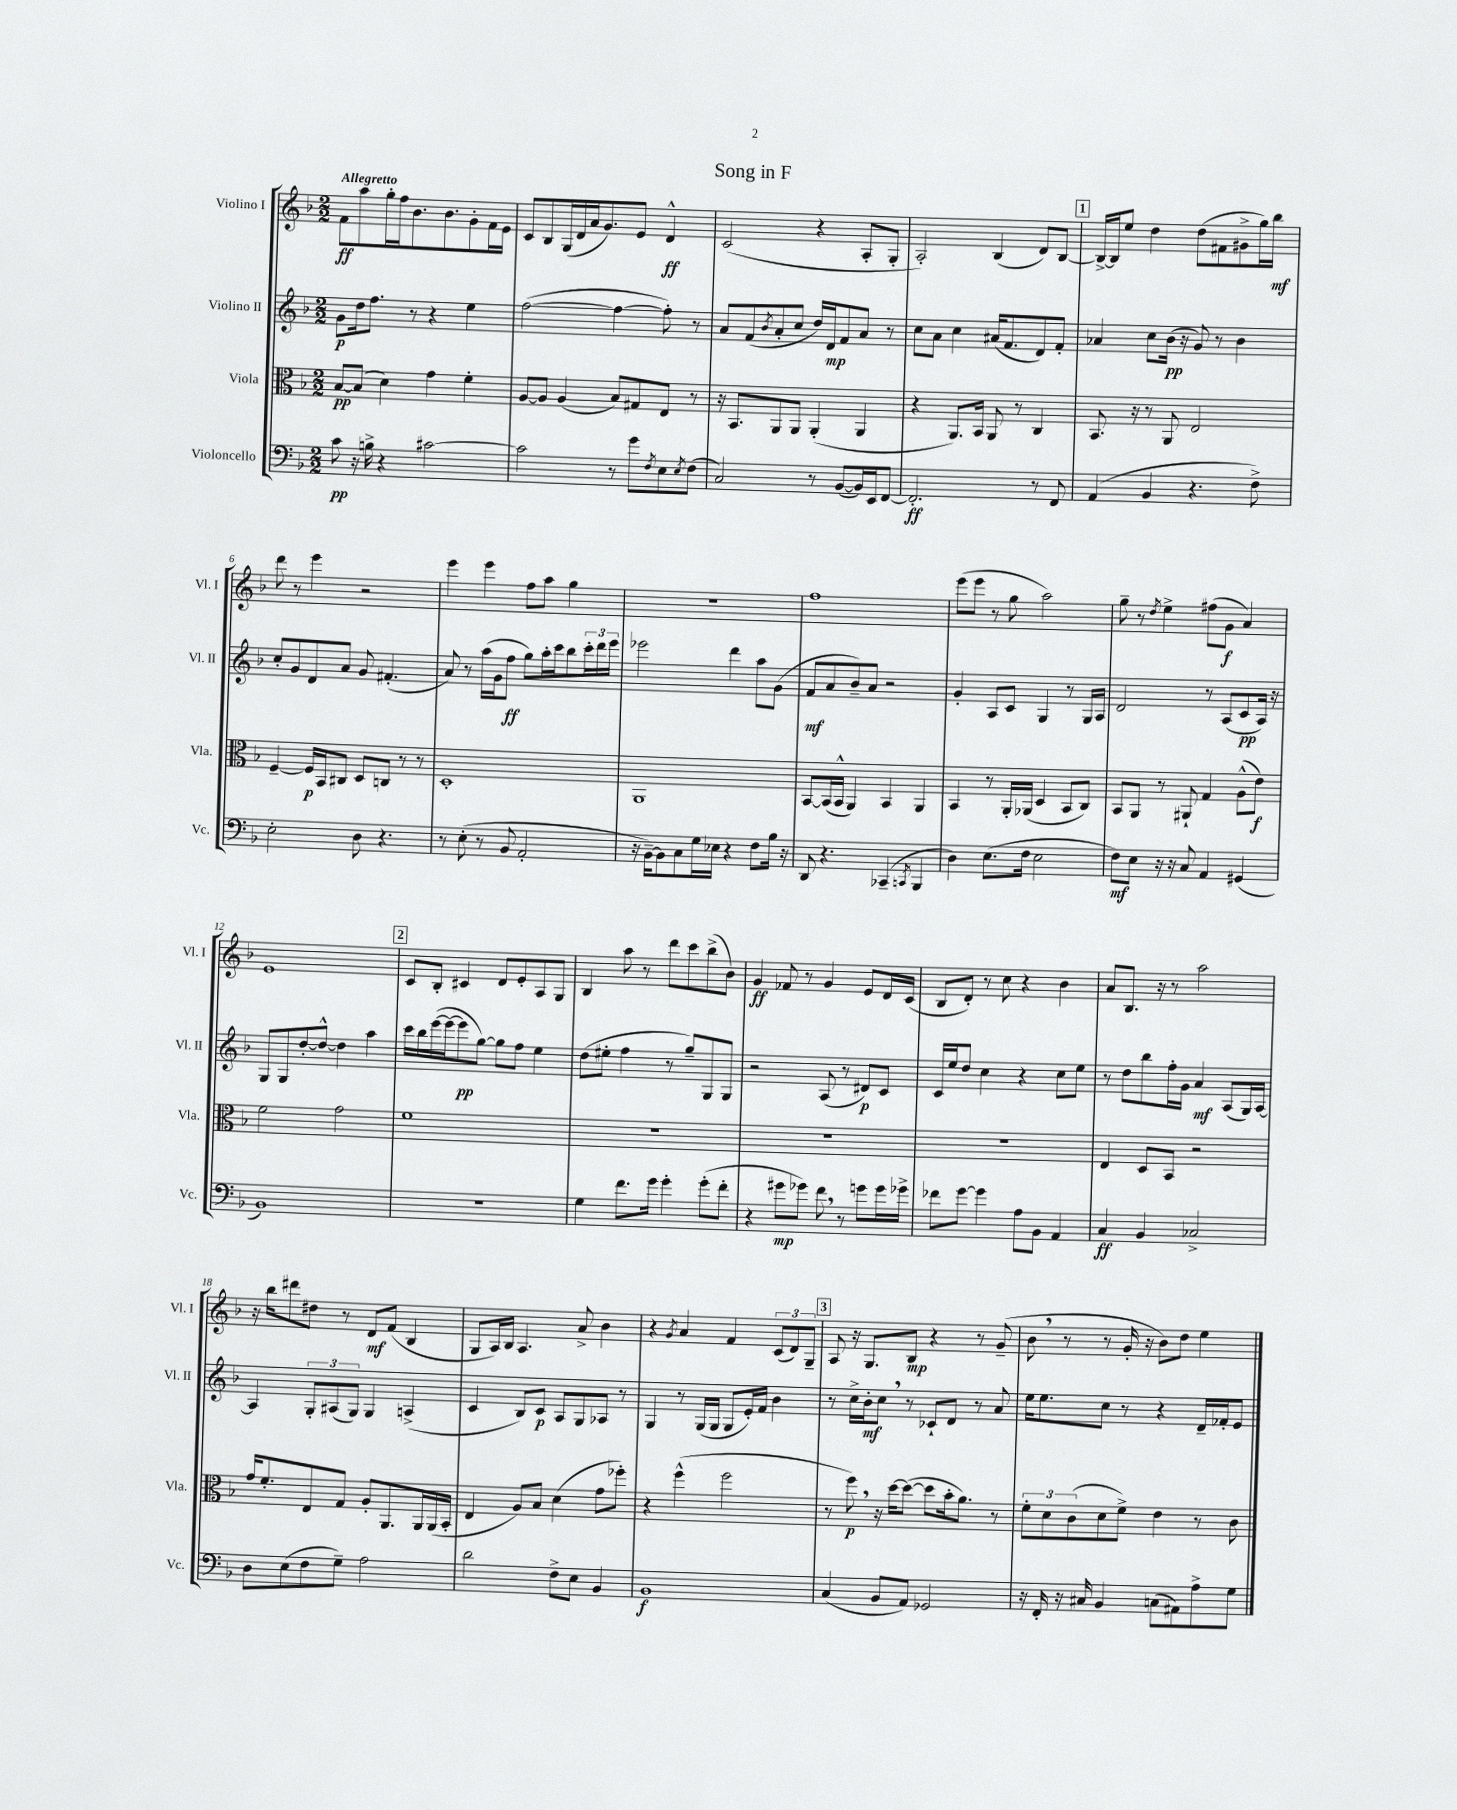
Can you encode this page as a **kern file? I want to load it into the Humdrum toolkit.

**kern	**kern	**kern	**kern
*staff4	*staff3	*staff2	*staff1
*clefF4	*clefC3	*clefG2	*clefG2
*k[b-]	*k[b-]	*k[b-]	*k[b-]
*M2/2	*M2/2	*M2/2	*M2/2
8c\	[8B-/L	8g\L	8f\L
16r	(8B-/]J	16dd\k	8aa\
16B^\	.	8.ff\J	.
4r	4d\)	.	16gg'\L
.	.	.	16ff\J
.	.	8r	8.b-\
[2c#\	4g\	4r	.
.	.	.	8.b-\
.	4f'\	4ee\	8g'\
.	.	.	16f\L
.	.	.	16e\JJ
=	=	=	=
2c#\]	[8A/L	([2ff\	8c/L
.	8A/]J	.	8B-/
.	(4A/	.	(16G/L
.	.	.	16d/
.	.	.	16a/J
.	.	.	8.g/)
8r	8B-/L)	4ff\_	.
8g\L	8G#/	.	8e/J
8qF/	.	.	.
8E\	8E/J	8ff'\])	4d^^/
8qE/	.	.	.
(8F\J	8r	8r	.
=	=	=	=
2C/)	16r	8a/L	(2c/
.	8.BB-/L	.	.
.	.	(8f/	.
.	.	8qb-/	.
.	8AA/	8a'/	.
.	8AA/J	8cc/J	.
8r	(4AA'/	16dd/LL)	4r
.	.	16d/J	.
([8BB-/L	.	8f/	.
16BB-/]L)	4AA/	8a/J	8A'/L
16EE/J	.	.	.
[8FF/J	.	8r	8G'/J
=	=	=	=
2.FF'/]	4r	8cc\L	2A'/)
.	.	8a\J	.
.	8.AA/L)	4cc\	.
.	16BB-/Jk	.	.
.	8AA/	(16a#/LK	(4B-/
.	.	8.f/	.
.	8r	.	.
8r	4C/	8d/)	8d/L)
8FF/	.	8f'/J	[8B-/J
=	=	=	=
(4AA/	8.BB-/	4a-/	16B-^/_LL
.	.	.	16B-/]J
.	.	.	8ee/J
.	16r	.	.
4BB-/	8r	8cc\L	4dd\
.	8AA/	(16b-\Jk	.
.	.	16r	.
4.r	2E/	8g/)	(8dd\L
.	.	8r	8f#\
.	.	4b-\	8g#^\
8F^\)	.	.	16gg\L)
.	.	.	16bb-\JJ
=	=	=	=
2E'\	[4F~/	8cc'/L	8ddd\
.	.	8g/	8r
.	16F/]LL	8d/	4eee\
.	16BB-/J	.	.
.	8C#/J	8a/J	.
8D\	8D/L	8g/	2r
4.r	8C/J	(4.f#'/	.
.	8r	.	.
.	8r	.	.
=	=	=	=
8r	1D'	8a/)	4eee\
(8E'\	.	8r	.
8r	.	(16aa\LL	4eee\
.	.	16g\J	.
8BB-/	.	8ff\J	.
2AA'/	.	8gg\L)	8ff\L
.	.	16aa'\L	8aa\J
.	.	16ccc\J	.
.	.	8bb-\	4gg\
.	.	24ccc'\L	.
.	.	24ddd\	.
.	.	24eee\JJ	.
=	=	=	=
16r	1AA	2eee-\	1r
[16BB-~\LK)	.	.	.
8BB-\]	.	.	.
8C\	.	.	.
16G\L	.	.	.
16E-\JJ	.	.	.
4r	.	4ddd\	.
8F\L	.	8aa\L	.
16B-\Jk	.	(8g\J	.
16r	.	.	.
=	=	=	=
8DD/	[8BB-/L	8f/L	1ff
4.r	(16BB-/]L	8a/	.
.	16BB-^^/JJ	.	.
.	4AA/)	8b-~/)	.
.	.	8a/J	.
(4CC-~/	4BB-/	2r	.
8qCC/	.	.	.
4BBB-/	4AA/	.	.
=	=	=	=
4D\)	4BB-/	4g'/	(8eee\L
.	.	.	8eee\J
(8.E\L	8r	8A/L	8r
.	16AA'/LL	8c/J	8gg\
16F\Jk	(16AA-/JJ	.	.
2E\	4D/	4G/	2aa\)
.	8BB-/L	8r	.
.	8C/J)	16G/LL	.
.	.	16A/JJ	.
=	=	=	=
8F\L)	8BB-/L	2d/	8gg~\
8E\J	8AA/J	.	8r
.	.	.	8qdd/
16r	8r	.	4ee^\
16r	.	.	.
8C/	8AA#`/	.	.
4AA/	4G/	8r	(8ff#\L
.	.	(8A/L	8g\J
(4GG#/	(8A^^\L	8c/	4a/)
.	8e\J)	16A/Jk)	.
.	.	16r	.
=	=	=	=
1BB-)	2f\	8G/L	1e
.	.	8G/	.
.	.	[8dd'/	.
.	.	8dd^^/_J	.
.	2g\	4dd\]	.
.	.	4aa\	.
=	=	=	=
1r	1f	16ccc\LL	8c/L
.	.	16bb-\	.
.	.	([16eee\	8B-'/J
.	.	16eee\_J	.
.	.	8eee\]	4c#/
.	.	[8gg\J)	.
.	.	8gg\]L	8d/L
.	.	8ff\J	8e'/
.	.	4ee\	8A/
.	.	.	8G/J
=	=	=	=
4G\	1r	(8dd\L	4B-/
.	.	8ee#'\J	.
8.f\L	.	4ff\	8aa\
.	.	.	8r
16g\Jk	.	.	.
4g'\	.	8r	8ddd\L
.	.	8gg~/L)	8ccc\
(8g'\L	.	8G/	(8bb-^\
8f'\J	.	8G/J	8b-\J)
=	=	=	=
4r	1r	2r	4g/
8g#\L	.	.	8f-/
8g-\J)	.	.	8r
8f\	.	(8A/	4g/
8r	.	8r	.
8g\L	.	8d#/L)	8e/L
16g\L	.	8c/J	16d/L
16g-^\JJ	.	.	(16c/JJ
=	=	=	=
8f-\L	1r	16c/LL	8B-/L
.	.	16ee/J	.
[8g\J	.	8dd/J	8d'/J)
4g\]	.	4cc\	8r
.	.	.	8cc\
8A\L	.	4r	4r
8BB-\J	.	.	.
4AA/	.	8cc\L	4b-\
.	.	8ee\J	.
=	=	=	=
4C/	4E/	8r	8a/L
.	.	8dd\L	8.B-/J
4BB-/	8D/L	8bb-\	.
.	.	.	16r
.	8BB-/J	16ff'\L	8r
.	.	16g\JJ	.
2C-^/	2r	4a/	2aa\
.	.	(8A/L	.
.	.	16G/L)	.
.	.	[16A/JJ	.
=	=	=	=
8D\L	16g/LK	4A/]	16r
.	8.f'/	.	16bb-\LK
(8E\	.	.	8ddd#\
8F\	8E/	12G'/L	8dd#\J
.	.	(12A#/	.
8G~\J)	8G/J	.	8r
.	.	12G/J)	.
2A\	8A'/L	4G/	8d/L
.	8.AA/	.	(8f/J
.	.	(4A^/	4B-/
.	16AA/L	.	.
.	(16AA/	.	.
.	16BB-'/JJ	.	.
=	=	=	=
2d\	4E/	4c/	8G/L
.	.	.	16A/L)
.	.	.	16B-/JJ
.	8A/L)	8B-/L)	4.A/
.	8B-/J	8c/J	.
8F^\L	(4d\	8A/L	.
8E\J	.	8G/	8a^/
4BB-/	8g\L	8A-/J	4b-\
.	8ff-'\J)	8r	.
=	=	=	=
1BB-	4r	4G/	4r
.	.	.	8qg/
.	(4ff^^\	8r	4a/
.	.	(16G/LL	.
.	.	16G/JJ	.
.	2ff\	8G/L	4f/
.	.	16e'/L)	.
.	.	16f/JJ	.
.	.	4b-\	(12c/L
.	.	.	12d/)
.	.	.	12G~/J
=	=	=	=
(4C/	8r	8r	8A/
.	8ff\)	16cc^\LL	16r
.	.	16b-'\J	8.G/L
8BB-/L	16r	8cc\J	.
.	[16dd\LK	.	.
8AA/J)	(8dd\_J	8r	8B-/J
2GG-/	8dd\]L	8c-`/L	4r
.	16b-'\k	8d/J	.
.	8.a\J)	.	.
.	.	8r	8r
.	8r	8a/	(8g~/
=	=	=	=
16r	12f'\L	16ee\LK	8b-\
16FF'/	.	8.ee\	.
.	12d\	.	.
16r	.	.	8r
.	(12c\	.	.
16C#/	.	.	.
4BB-/	8d\	8cc\J	8r
.	8f^\J)	8r	16g'/
.	.	.	16r
(8C\L	4e\	4r	8b-\L)
8AA#\)	.	.	8dd\J
8A^\	8r	16d~/LL	4ee\
.	.	16f-'/J	.
8G\J	8c\	8e/J	.
==	==	==	==
*-	*-	*-	*-
